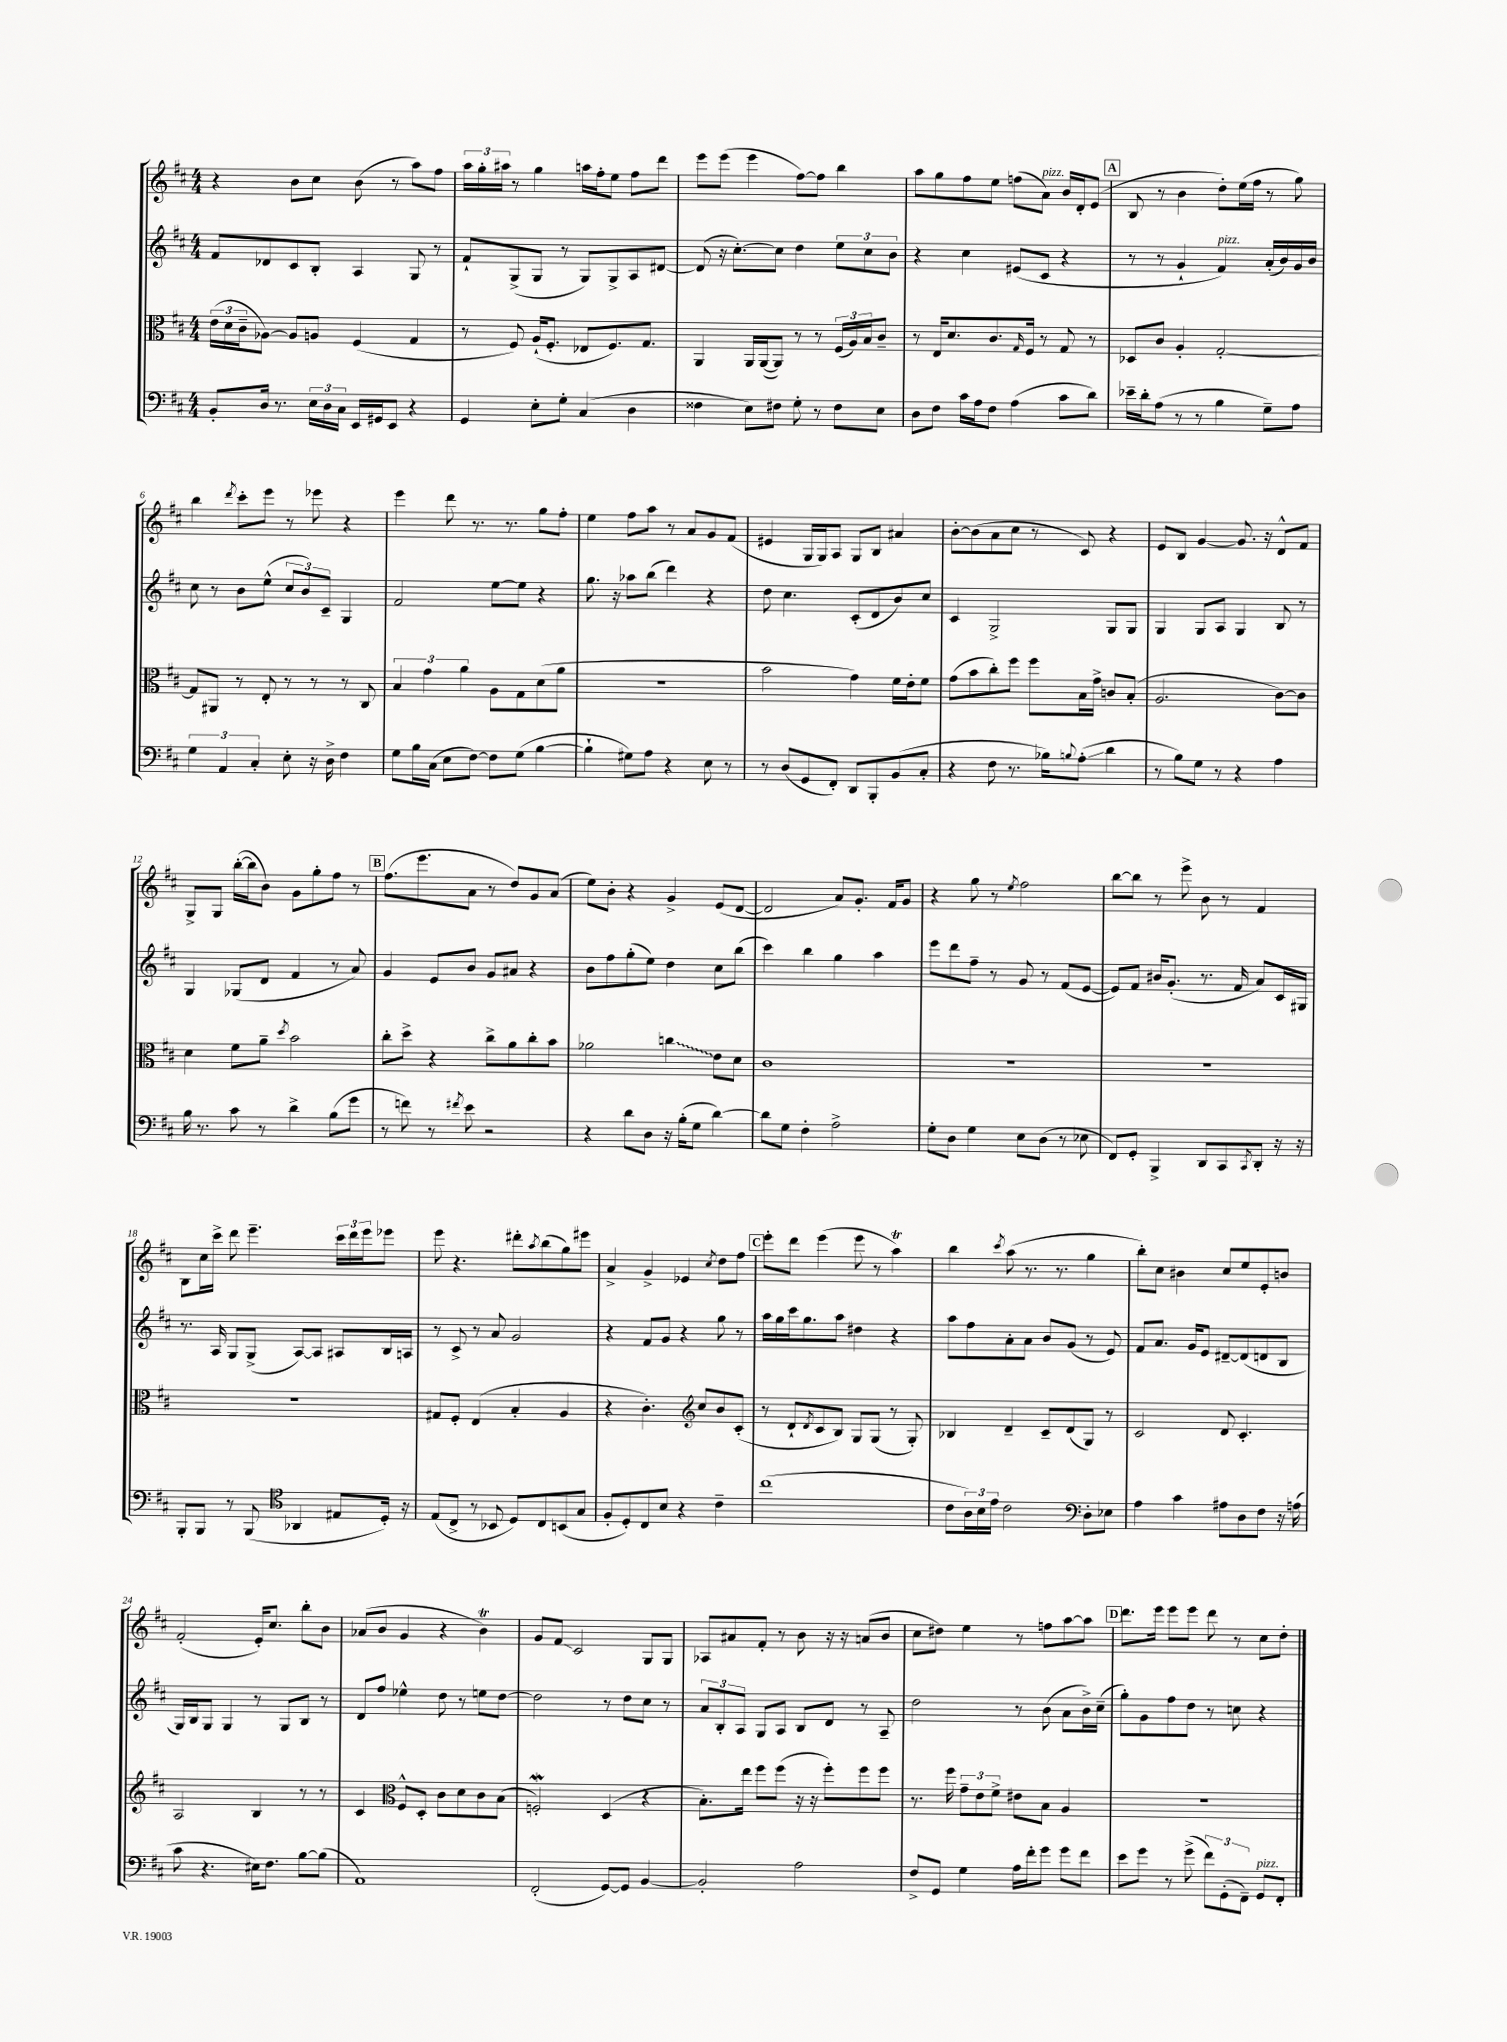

**kern	**kern	**kern	**kern
*staff4	*staff3	*staff2	*staff1
*clefF4	*clefC3	*clefG2	*clefG2
*k[f#c#]	*k[f#c#]	*k[f#c#]	*k[f#c#]
*M4/4	*M4/4	*M4/4	*M4/4
8BB'	(24e	8f#	4r
.	24d	.	.
.	24c#~	.	.
16D	[8A-)	8d-	.
8.r	.	.	.
.	8A-]	8c#	8b
24E	8A	8B'	8cc#
24D	.	.	.
24C#	.	.	.
16EE	(4F#	4A	(8b
16GG#	.	.	.
8EE	.	.	8r
4r	4G	8G	8aa)
.	.	8r	8ff#
=	=	=	=
4GG	8r	8f#`	24aa
.	.	.	24gg'
.	.	.	24aa#
.	8F#)	(8G^	8r
8E'	(16A`	8G	4gg
.	8.F#'	.	.
8G'	.	8r	.
(4C#	8E-	8G)	16aa
.	.	.	16ff#'
.	8.F#)	8G^	8ee
4D	.	8A	8ff#
.	8.G	.	.
.	.	[8d#	8ddd
=	=	=	=
4F##	4AA	(8d#]	8eee
.	.	16r	(8eee
.	.	[8.cc#')	.
8E)	16AA	.	4eee
.	([16AA	.	.
8F#	8AA])	8cc#]	.
8G'	8r	4dd	[8ff#)
8r	8r	.	8ff#]
8F#	(24F#	12ee	4bb
.	24A)	.	.
.	24B	12cc#	.
8E	8c#~	.	.
.	.	12b	.
=	=	=	=
8D	8r	4r	8aa
8F#	16E	.	8gg
.	8.d	.	.
16c#	.	4cc#	8ff#
16A	.	.	.
8F#	8.c#	.	8ee
(4A	.	(8e#	(8ff
.	16qqG	.	.
.	16F#	.	.
.	8r	8c#	8a)
8c#	8G	4r	16b
.	.	.	16d'
8d)	8r	.	(8e
=	=	=	=
16e-~	8D-	8r	8B
16d'	.	.	.
(8A	8c#	8r	8r
8r	4A'	4g`	4b
8r	.	.	.
4B	[2G'	4f#)	8dd')
.	.	.	(16ee
.	.	.	16ff#
8G~)	.	(16a'	8r
.	.	16b)	.
8A	.	16g	8gg)
.	.	16b	.
=	=	=	=
6G	8G]	8cc#	4bb
.	8AA#	8r	.
6AA	.	.	.
.	.	.	8qddd
.	8r	8b	8ccc#'
6C#'	.	.	.
.	8E'	(8ee^^	8eee
8E'	8r	12cc#	8r
.	.	12b)	.
16r	8r	.	8eee-
.	.	12c#~	.
16D^	.	.	.
4F#	8r	4G	4r
.	8C#	.	.
=	=	=	=
8G	6B	2f#	4eee
16B	.	.	.
.	6g	.	.
(16C#	.	.	.
8E	.	.	8ddd
.	6a	.	.
[8F#)	.	.	8.r
8F#]	8A	[8ee	.
.	.	.	8.r
(8G	8G	8ee]	.
[4B	(8d	4r	8gg
.	8a	.	8ff#'
=	=	=	=
4B`]	1r	8.gg	4ee
.	.	16r	.
8G#)	.	8aa-	8ff#
8A	.	(8bb	8aa
4r	.	4ddd)	8r
.	.	.	8a
8E	.	4r	8g
8r	.	.	(8f#
=	=	=	=
8r	2b	8dd	4e#
(8D	.	4.cc#	.
8GG	.	.	16G
.	.	.	16G)
8FF#')	.	.	8A
8DD	4g)	(8c#'	8G
8BBB'	.	8d	8B
(8BB	16f#	8b)	4a#
.	16e'	.	.
8C#'	8f#	8cc#	.
=	=	=	=
4r	(8g	4c#	[8b'
.	8b	.	(8b]
8F#	8cc#')	2G^	8a
8.r	8ff#	.	8cc#
.	8ff#	.	8r
16B-)	.	.	.
8qqB	.	.	.
(8A'	16B	.	8c#)
.	16g^	.	.
4d	8c	8G	4r
.	(8B'	8G	.
=	=	=	=
8r	2.A	4G	8e
8B)	.	.	8B
8G	.	8G	[4g
8r	.	8A	.
4r	.	4G	8.g]
.	.	.	16r
4A	[8c#)	8B	8d^^
.	8c#]	8r	8f#
=	=	=	=
16B	4d	4G	8G^
8.r	.	.	.
.	.	.	8G
8c#	8f#	(8G-	([16bb'
.	.	.	16bb]
8r	8a~	8d	8b)
.	8qdd	.	.
4d^	2b	4f#	8g
.	.	.	8gg'
(8B	.	8r	8ff#
8g	.	8a)	8r
=	=	=	=
8r	8cc#'	4g	(8.ff#
8f)	8dd^	.	.
.	.	.	8.eee
8r	4r	8e	.
8qf#	.	.	.
8e	.	8b	8a
2r	8cc#^	8g	8r
.	8a	8a#	8dd)
.	8cc#'	4r	8g
.	8b	.	(8a
=	=	=	=
4r	2a-	8b	8ee)
.	.	8ff#	8b'
8d	.	(8gg'	4r
8D	.	8ee)	.
16r	4cc	4dd	4g^
(16B'	.	.	.
8G	.	.	.
[4d)	8e	8cc#	(8e
.	8d	(8bb	[8d
=	=	=	=
8d]	1c#	4ccc#)	2d]
8G	.	.	.
4F#'	.	4bb	.
2A^	.	4gg	8a)
.	.	.	8.g'
.	.	4aa	.
.	.	.	16f#
.	.	.	8g
=	=	=	=
8G'	1r	8eee	4r
8D	.	8ddd	.
4G	.	8ff#~	8gg
.	.	8r	8r
.	.	.	8qee
8E	.	8g	2ff#
(8D	.	8r	.
8r	.	(8f#	.
8E-	.	[8e	.
=	=	=	=
8FF#)	1r	8e])	[8bb
8GG'	.	8f#	8bb]
4BBB^	.	16b#	8r
.	.	(8.g'	.
.	.	.	8eee^
8DD	.	8.r	8b
8CC#	.	.	8r
.	.	16f#	.
8qCC#	.	.	.
8DD'	.	8a)	4f#
16r	.	16c#	.
16r	.	16G#	.
=	=	=	=
8BBB'	1r	8.r	8B
8BBB	.	.	16cc#
.	.	16A	16ccc#^
8r	.	8G	8ddd
(8BBB	.	(8G^	4.eee~
*clefC4	*	*	*
4AA-	.	[8A)	.
.	.	8A]	.
8E#	.	8A#	24ccc#
.	.	.	24ddd
.	.	.	24eee
16D')	.	16B	8eee-
16r	.	16A	.
=	=	=	=
(8E	8G#	8r	8eee
8C#^	8F#'	8c#^	4.r
8r	(4E	8r	.
8BB-	.	8a	.
8D)	4B'	2g	8ddd#'
.	.	.	8qaa
8C#	.	.	(8bb
(8BB	4A	.	8gg)
8G	.	.	8eee#
=	=	=	=
8F#'	4r	4r	4a^
8D')	.	.	.
8C#	4.c#')	8f#	4g^
8B	.	8g	.
4r	.	4r	4e-
*	*clefG2	*	*
.	8cc#	.	.
.	.	.	8qcc#
4c#~	8b	8gg	8dd
.	(8c#'	8r	8ff#
=	=	=	=
(1cc#	8r	16aa	8eee'
.	.	16gg	.
.	8d`	16ccc#	8ddd
.	.	8.gg	.
.	8qd	.	.
.	8c#	.	(4eee
.	8B)	8aa	.
.	8G	4dd#	8eee
.	(8G	.	8r
.	8r	4r	4aa)
.	8G')	.	.
=	=	=	=
8c#	4B-	8aa	4bb
24A)	.	8ff#	.
24B	.	.	.
24e	.	.	.
.	.	.	8qccc#
2c#	4d~	8a'	(8aa
.	.	8a	8.r
.	8c#~	8b	.
.	.	.	8.r
.	(8d	(8g	.
*clefF4	*	*	*
8D'	8G)	8r	4gg
8E-	8r	8e)	.
=	=	=	=
4A	2c#	8f#	8bb')
.	.	8.a	8cc#
4c#	.	.	4b#
.	.	16g	.
.	.	8e	.
8A#	8d	[8d#~	8cc#
8D	4.c#'	(8d#]	8ee
8F#	.	8d	8e'
16r	.	8B	8b
(16A	.	.	.
=	=	=	=
8c#	2A	16G)	(2f#'
.	.	16B	.
4.r	.	8G	.
.	.	4G	.
16E#)	4B	8r	16e')
8.F#	.	.	8.cc#
.	.	8G	.
[8B	8r	8B	8bb'
(8B]	8r	8r	8b
=	=	=	=
1AA)	4c#	8d	(8a-
.	.	8ff#	8b
*	*clefC3	*	*
.	8F#^^	4ee-^^	4g
.	8D'	.	.
.	8c#	8dd	4r
.	8d	8r	.
.	8c#	8ee	4b)
.	(8B	[8dd	.
=	=	=	=
(2FF#'	2F')	2dd]	8g
.	.	.	8f#
.	.	.	2c#
[8GG)	(4D	8r	.
8GG]	.	8dd	.
[4BB	4r	8cc#	8G
.	.	8r	8G
=	=	=	=
2BB']	8.B')	12a	8A-
.	.	12B'	.
.	.	.	8a#
.	.	12A	.
.	16ee	.	.
.	8ff#	8G	8f#'
.	(8ff#	8A	8r
2A	16r	8B	8b
.	16r	.	.
.	8ff#')	8d	16r
.	.	.	16r
.	8ff#	8r	(8a
.	8ff#	8A~	8b
=	=	=	=
8F#^	8.r	2dd	8cc#
8GG	.	.	8dd#)
.	16ff#	.	.
4G	12g~	.	4ee
.	12e	.	.
.	12f#^	.	.
16A	8e#	8r	8r
16f#'	.	.	.
8g	8B	(8b	8ff
8g	4A	8a	[8aa
8f#	.	16b^)	8aa]
.	.	(16cc#~	.
=	=	=	=
8e	1r	8gg')	8.ddd
8g	.	8g	.
.	.	.	16eee
8r	.	8ff#	8eee
(8g^	.	8dd	8eee
12f#)	.	8r	8ddd
(12GG'	.	.	.
.	.	8cc	8r
12FF#~)	.	.	.
8GG	.	4r	8cc#
8FF#'	.	.	8dd'
==	==	==	==
*-	*-	*-	*-
